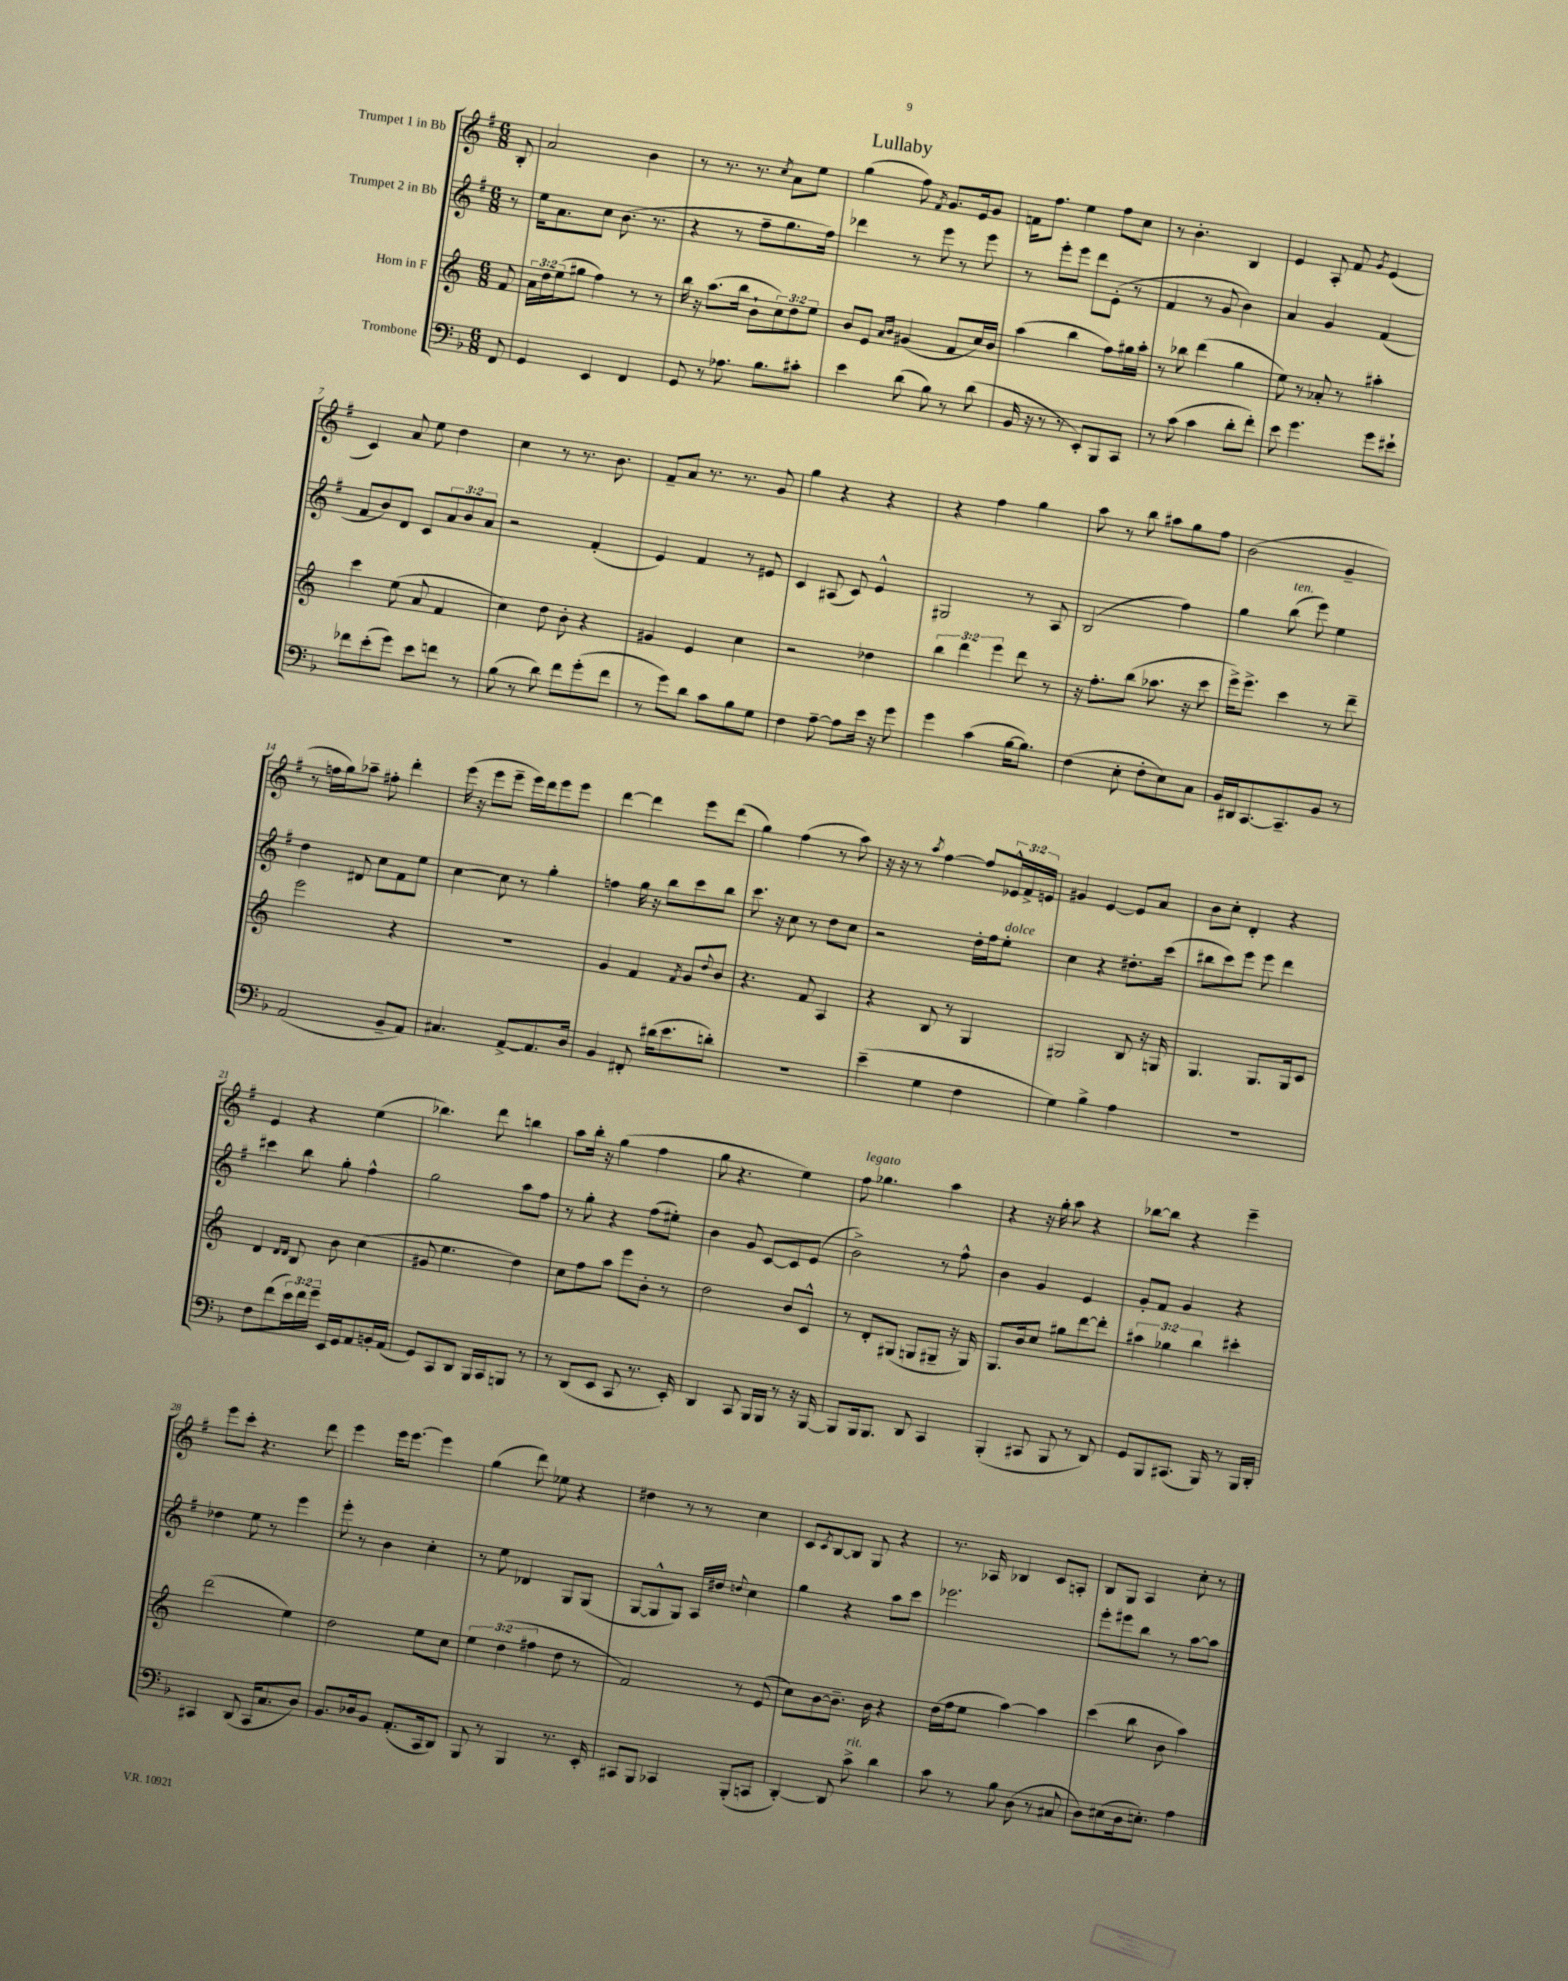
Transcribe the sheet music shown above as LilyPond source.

\header { title = "Lullaby" }
<<
\new StaffGroup <<
\new Staff = "s0" \with { instrumentName = "Trumpet 1 in Bb" } {
    \clef treble \key g \major \numericTimeSignature \time 6/8 \override Staff.TupletNumber.text = #tuplet-number::calc-fraction-text \partial 8
    b8-. |
    a'2 b'4 |
    r8 r8. r8. \acciaccatura { c''8 } a'8 e''8 |
    g''4( fis''8) \acciaccatura { fis'8 } g'8. e'16 g'8 |
    f'16 fis''8. e''4 fis''8 c''8 |
    r8 b'4.-. b4 |
    e'4 a8-. fis'8 \acciaccatura { g'8 } e'4( |
    c'4) a'8 e''8 d''4 |
    c''4 r8 r8. b'8. |
    fis'8-- a'8 r8. r8. g'8 |
    g''4 r4 r4 |
    r4 fis''4 g''4 |
    a''8 r8 b''8 ais''8 g''8 fis''8 |
    b'2( g'4-- |
    r8 f''16 g''16) aes''8-- fis''8-. d'''4-. |
    e'''16( r16 e'''8 e'''8-- e'''16) d'''16 e'''8 e'''8 |
    d'''4~ d'''4 e'''8 d'''8( |
    g''4) fis''4( r8 a''8) |
    r16 r16 r8 \acciaccatura { a''8 } fis''4~ fis''8 \tuplet 3/2 { ees'16-^ fis'16-> e'16 } |
    gis'4 e'4~ e'8 a'8 |
    b'8 c''8-. d'4-. r4 |
    e'4 r4 e''4( |
    bes''4.) d'''8 b''4 |
    a''8 b''16-. r16 g''4( fis''4 |
    g''8 r4. e''4) |
    fis''8^\markup { \italic "legato" } ges''4. a''4 |
    r4 r16 g''16-. a''8 r4 |
    bes''8~ bes''8 r4 e'''4-- |
    e'''8 c'''8-. r4. d'''8 |
    e'''4 e'''16 e'''8.~ e'''4 |
    g''4( d'''8) ees''8 r4 |
    dis''4 r8 r8 c''4 |
    c'8 \acciaccatura { c'8 } b8~ b8 g8 r4 |
    r8. aes16 bes4 c'8 a8-. |
    b8 g8 a4 c''8-. r8 \bar "|." |
}
\new Staff = "s1" \with { instrumentName = "Trumpet 2 in Bb" } {
    \clef treble \key g \major \numericTimeSignature \time 6/8 \override Staff.TupletNumber.text = #tuplet-number::calc-fraction-text \partial 8
    r8 |
    e''16 a'8. c''8 b'8.( r8. |
    r4 r8 fis''8-- g''8. fis''16) |
    des'''4 r8 e'''8 r8 e'''8 |
    r8 e'''8-. e'''8 d'''8 e'8-.( r8 |
    fis'4 r8 g'8 b'4) |
    a'4 g'4 fis'4( |
    fis'8 b'8) d'8 c'8 \tuplet 3/2 { a'8 b'8 a'8 } |
    r2 fis'4-.( |
    e'4) fis'4 r8 eis'8 |
    c'4 ais8( c'8) e'4-^ |
    gis2 r8 a8 |
    b2( fis''4) |
    g''4 b''8^\markup { \italic "ten." }( e'''8) e''4 |
    d''4 dis'8 c''8 fis'8 e''8 |
    c''4~ c''8 r8 g''4-. |
    f''4 g''16 r16 b''8 c'''8 b''8 |
    c'''8. r16 c''8 r8 d''8 c''8 |
    r2 d''16-. fis''16 e''8-.^\markup { \italic "dolce" } |
    c''4 r4 dis''8.-. c'''16( |
    bis''8 c'''8) e'''8 e'''8 d'''4 |
    cis'''4 b''8 g''8-. fis''4-^ |
    g''2 a''8 fis''8 |
    r8 g''8-. r4 fis''8( eis''8-.) |
    b'4 g'8 c'8~ c'8 e'8( |
    b'2->) r8 fis''8-^ |
    b'4 g'4 e'4 |
    g'8-. fis'8 g'4 r4 |
    des''4 e''8 r8 e'''4 |
    e'''8-. r8 b'4 c''4-. |
    r8 e''8 des'4 g8 g8( |
    g8~ g8-^ g8) a16 dis''16 \appoggiatura { d''8 } c''4 |
    g''4 r4 a''8 c'''8 |
    ees'''2. |
    e'''8-. eis'''8 b''8 r8 a''8~ a''8 \bar "|." |
}
\new Staff = "s2" \with { instrumentName = "Horn in F" } {
    \clef treble \key c \major \numericTimeSignature \time 6/8 \override Staff.TupletNumber.text = #tuplet-number::calc-fraction-text \partial 8
    f'8 |
    \tuplet 3/2 { a'16 d''16 e''16( } gis''8 f''4) r8 r8 |
    b''16 r16 a''8.( b''16 b'8-! \tuplet 3/2 { c''8) d''8 e''8 } |
    b'8 e'8 \grace { a'16 b'16 } gis'4( f'8 c''16) b'16 |
    a''4( b''4 f''8) gis''16 a''16-. |
    r8 bes''8 d'''4( g''4 |
    e''8) r8 aes'8-. r8 ais''4-. |
    c'''4 e''8( a'8 f'4 |
    c''4) d''8 b'8-. r4 |
    gis'4 e'4 c''4 |
    r2 des''4 |
    \tuplet 3/2 { b''4 d'''4 e'''4 } d'''8 r8 |
    r16 f''8.-. b''8( aes''8. r16 c'''8 |
    e'''16->) e'''8.-> c'''4 r8 d'''8-- |
    e'''2 r4 |
    R2. |
    g'4 f'4 \acciaccatura { f'8 } g'8 \appoggiatura { d''8 } b'8 |
    r4. f'8 a4 |
    r4 b8 r8 g4 |
    gis2 b8 r16 g16 |
    g4. g8. g16 c'8 |
    d'4 \grace { d'16 d'16 } b8 b'8 c''4( |
    gis'8 e''4. d''4) |
    c''8 f''8 a''8 e'''8 b'8-. r8 |
    d''2 b'8 c'8-^ |
    r8 d'8-. gis8( g8 gis8-- r16 gis16) |
    g8. b'16 c''8 gis''8 d'''8~ d'''8-. |
    \tuplet 3/2 { ais''4 ges''4 b''4 } cis'''4-. |
    d'''2( e''4) |
    d''2 e''8 c''8 |
    \tuplet 3/2 { e''4 d''4( fis''4 } d''8 r8 |
    f'2) r8 e'8( |
    c''8) b'8~ b'8.-- b'16 r4 |
    d''16( f''16 e''8 a''4~) a''4 |
    c'''4( b''8 b'8 a''4) \bar "|." |
}
\new Staff = "s3" \with { instrumentName = "Trombone" } {
    \clef bass \key f \major \numericTimeSignature \time 6/8 \override Staff.TupletNumber.text = #tuplet-number::calc-fraction-text \partial 8
    f,8 |
    g,4 e,4 f,4 |
    g,8 r8 aes8. bes8. cis'8-. |
    e'4 d'8( bes8) r8 d'8( |
    bes,16 r16 r8 r8 e,8-.) bes,,8 c,8 |
    r8 c'8( c'4 d'8-. f'8-.) |
    e'8 g'4. g'8 eis'8-! |
    fes'8 e'8-.( g'8) e'8 f'8 r8 |
    bes8( r8 d'8) f'8 g'8-.( f'8 |
    r8 g'8) d'8 c'8 bes8 g8 |
    f4 a8~-- a8 e'16 r16 g'8 |
    g'4 c'4( bes16~ bes8.) |
    f4( e8-. f8-. e8) c8 |
    bes,16 dis,16 c,8.~ c,8.-- bes,8 r8 |
    a,2( bes,8-- a,8) |
    cis4. a,8~-> a,8. d16 |
    bes,4 fis,8-. dis'16( e'8. d'8-.) |
    R2. |
    e'4--( g4 f4 |
    g4) bes4-> a4 |
    R2. |
    f8 f'8( \tuplet 3/2 { e'16) f'16 g'16-- } e,16 g,16 a,8 b,16-. a,16( |
    g,8) c,8 d,8 bes,,16 c,16 b,,8 r8 |
    r8 d,8( e,8 c,8 r8. e,16-.) |
    d,4 c,8 bes,,16 bes,,16 r8 r16 bes,,16~ |
    bes,,8 bes,,16 bes,,8. d,8 c,4 |
    bes,,4-.( cis,8 bes,,8 r8 d,8) |
    g,8 bes,,8 cis,8.( bes,,16) r8 bes,,16 d,16-. |
    cis,4 d,8( cis,16 c8. d8) |
    bes,8. des16 bes,8 a,8.-.( c,16 d,8) |
    bes,,8 r8 bes,,4 r8. e,16-. |
    cis,8 bes,,8 ces,4 bes,,8-.( c,8 |
    d,4~-.) d,8 c'8->^\markup { \italic "rit." } d'4 |
    c'8 r8 bes8 d8( r8 cis8 |
    d8) eis8( d16 e8.-.) a4 \bar "|." |
}
>>
>>
